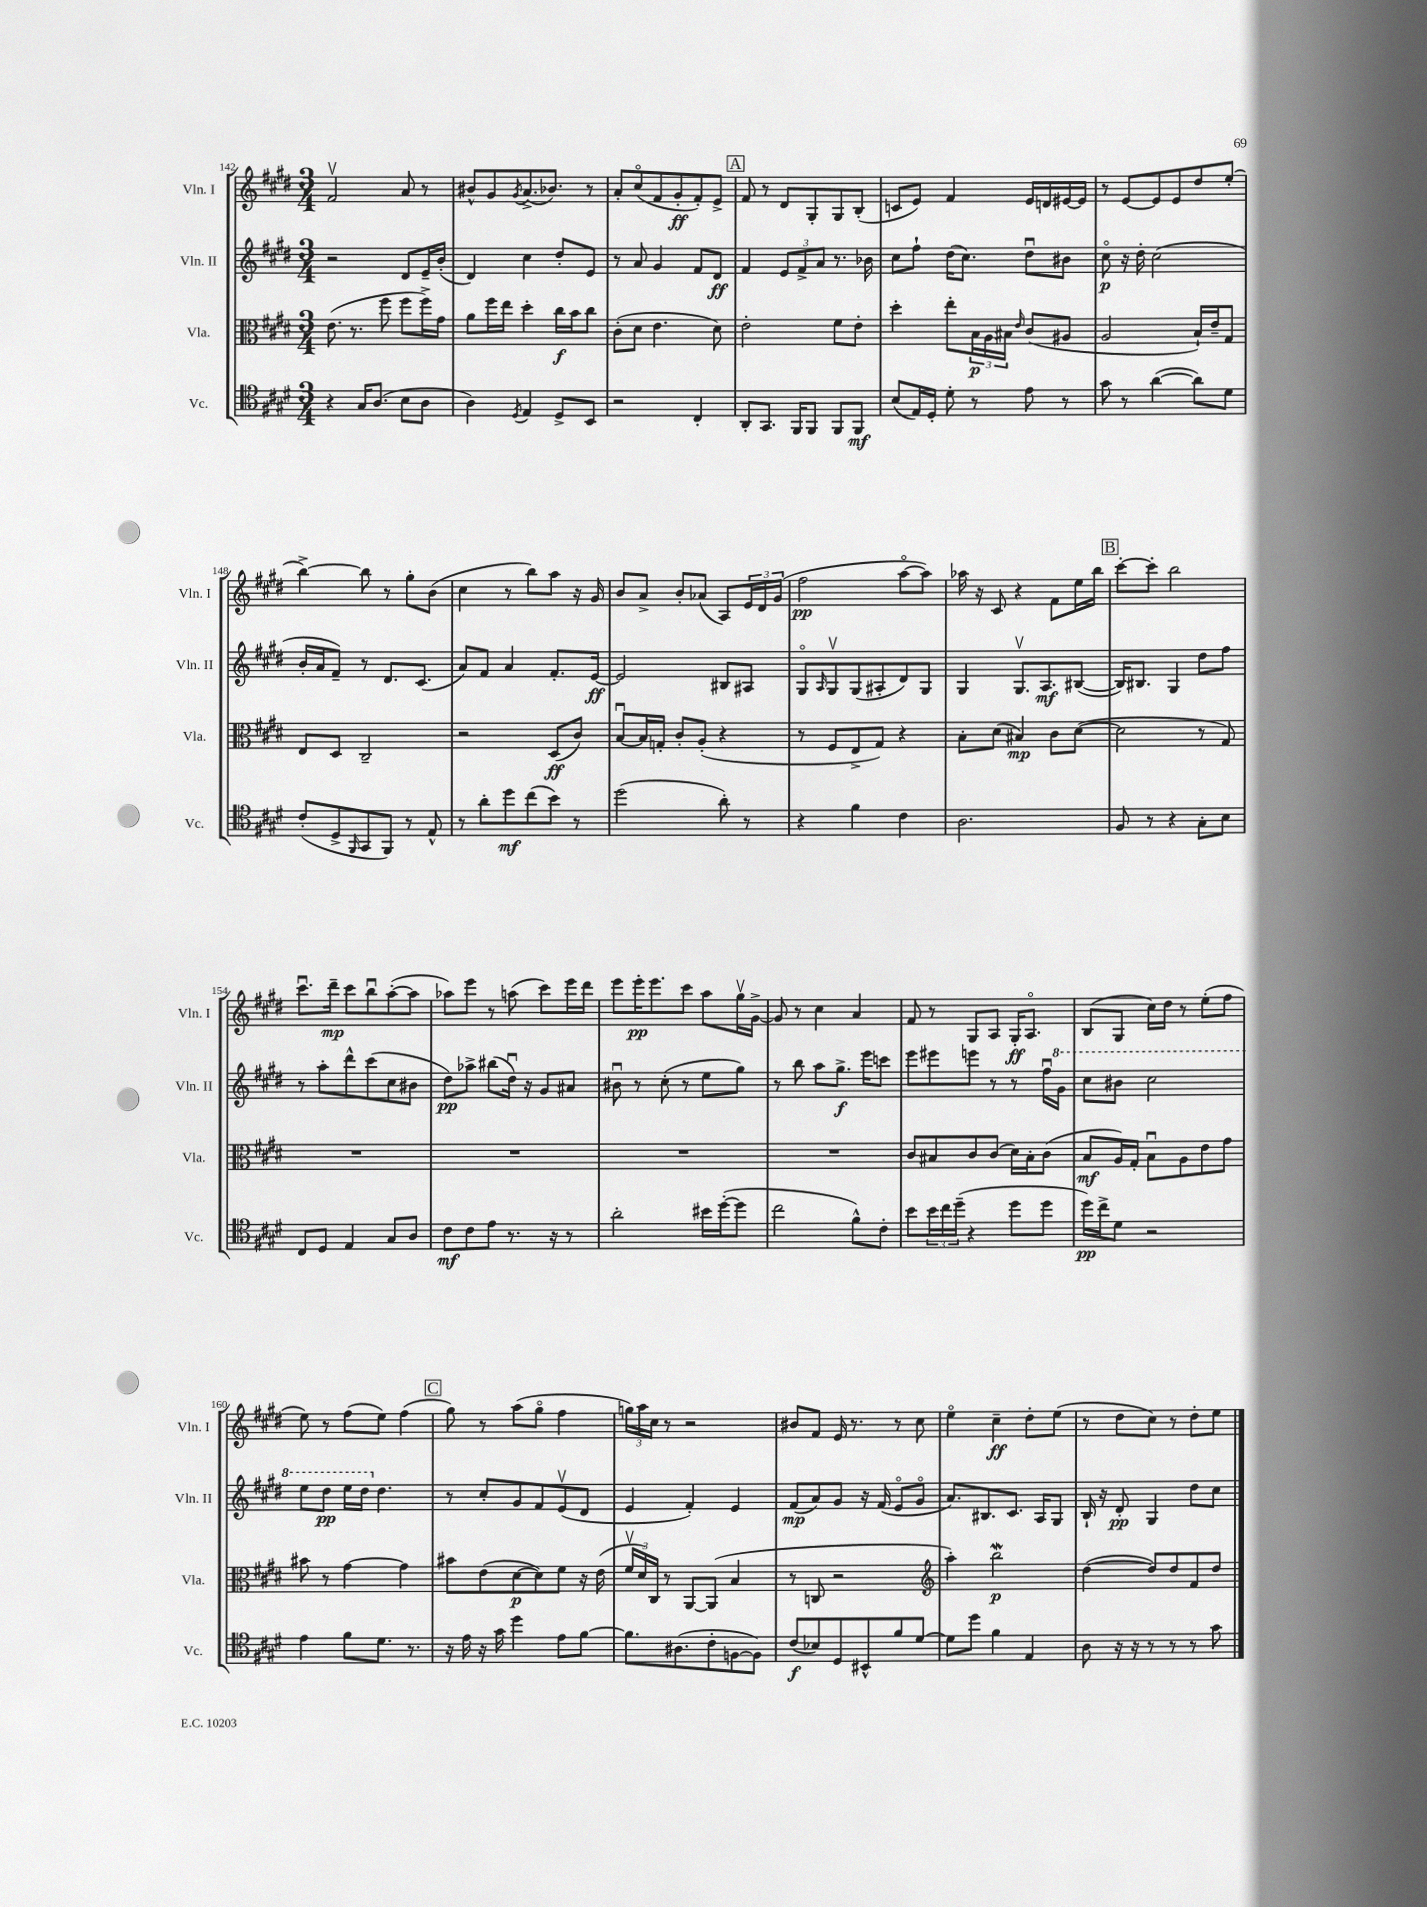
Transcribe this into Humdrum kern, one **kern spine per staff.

**kern	**dynam	**kern	**dynam	**kern	**dynam	**kern	**dynam
*part4	*part4	*part3	*part3	*part2	*part2	*part1	*part1
*staff4	*staff4	*staff3	*staff3	*staff2	*staff2	*staff1	*staff1
*I"Vc.	*	*I"Vla.	*	*I"Vln. II	*	*I"Vln. I	*
*I'Vc.	*	*I'Vla.	*	*I'Vln. II	*	*I'Vln. I	*
*clefC4	*	*clefC3	*	*clefG2	*	*clefG2	*
*k[f#c#g#d#]	*	*k[f#c#g#d#]	*	*k[f#c#g#d#]	*	*k[f#c#g#d#]	*
*M3/4	*	*M3/4	*	*M3/4	*	*M3/4	*
=142	=142	=142	=142	=142	=142	=142	=142
4r	.	(8.e\	.	2r	.	2f#v/	.
.	.	8.r	.	.	.	.	.
16G#/KL	.	.	.	.	.	.	.
(8.A/J	.	.	.	.	.	.	.
.	.	8ff#\	.	.	.	.	.
8B\L	.	8ff#\L	.	8d#/L	.	8a/	.
8A\J	.	16ff#^\L)	.	16e~/L	.	8r	.
.	.	16g#\JJ	.	(16b'/JJ	.	.	.
=143	=143	=143	=143	=143	=143	=143	=143
4A\)	.	8a\L	.	4d#/)	.	8b#X^^/L	.
.	.	16ff#\L	.	.	.	8g#/	.
.	.	16ee\JJ	.	.	.	.	.
8qD#/	.	.	.	.	.	8qg#/	.
4E/	.	4dd#'\	.	4cc#\	.	(8.a^/	.
.	.	.	.	.	.	8.b-X/J)	.
8D#^/L	.	16cc#\LL	f	8dd#'/L	.	.	.
.	.	16b\J	.	.	.	.	.
8BB/J	.	8cc#\J	.	8e/J	.	8r	.
=144	=144	=144	=144	=144	=144	=144	=144
2r	.	(8c#'\L	.	8r	.	8a'/L	.
.	.	8d#\J	.	8a/	.	(8cc#/	.
.	.	4.e\	.	4g#/	.	8f#/	.
.	.	.	.	.	.	8g#'/	ff
4C#'/	.	.	.	8f#/L	.	8f#'/)	.
.	.	8d#\)	.	8d#/J	ff	8e^/J	.
!!LO:REH:place=s1:t=A
=145	=145	=145	=145	=145	=145	=145	=145
8AA'/L	.	2e'\	.	4f#/	.	8f#/	.
8.GG#/J	.	.	.	.	.	8r	.
.	.	.	.	12e/L	.	8d#/L	.
16FF#/KL	.	.	.	.	.	.	.
.	.	.	.	12f#^/	.	.	.
8FF#/J	.	.	.	.	.	8G#'/	.
.	.	.	.	12a/J	.	.	.
8FF#/L	.	8f#\L	.	8.r	.	8G#/	.
8FF#/J	mf	8e'\J	.	.	.	(8B'/J	.
.	.	.	.	16b-X\	.	.	.
=146	=146	=146	=146	=146	=146	=146	=146
(8B/L	.	4dd#'\	.	8cc#\L	.	8cn/L	.
16E/L)	.	.	.	8ff#`\J	.	8e/J)	.
16D#'/JJ	.	.	.	.	.	.	.
8d#'\	.	8ee'\L	.	(16dd#\KL	.	4f#/	.
.	.	.	.	8.cc#\J)	.	.	.
8r	.	24B\L	p	.	.	.	.
.	.	24A\	.	.	.	.	.
.	.	24B#X\JJ	.	.	.	.	.
.	.	16qqe/	.	.	.	.	.
8e\	.	(8c#/L	.	8dd#u\L	.	16e/LL	.
.	.	.	.	.	.	16dn/	.
8r	.	8A#X/J	.	8b#X\J	.	[16e#X/	.
.	.	.	.	.	.	16e#/JJ]	.
=147	=147	=147	=147	=147	=147	=147	=147
8g#\	.	2A/	.	8cc#\	p	8r	.
8r	.	.	.	16r	.	[8e/L	.
.	.	.	.	16dd#'\	.	.	.
([4a\	.	.	.	(2cc#\	.	8e/]	.
.	.	.	.	.	.	8e/	.
8a\L])	.	16B`/LL)	.	.	.	8dd#/	.
.	.	16e~/J	.	.	.	.	.
8d#\J	.	8G#/J	.	.	.	(8ee'/J	.
!!LO:LB:g=z
=148	=148	=148	=148	=148	=148	=148	=148
(8c#'/L	.	8E/L	.	16b'/LL	.	[4bb^\)	.
.	.	.	.	16a/J	.	.	.
8D#^/	.	8D#/J	.	8f#~/J)	.	.	.
16qqFF#/	.	.	.	.	.	.	.
8GG#/	.	2C#~/	.	8r	.	8bb\]	.
8FF#/J)	.	.	.	8.d#/L	.	8r	.
8r	.	.	.	.	.	8gg#'\L	.
.	.	.	.	(8.c#/J	.	.	.
8E^^/	.	.	.	.	.	(8b\J	.
=149	=149	=149	=149	=149	=149	=149	=149
8r	.	2r	.	8a/L)	.	4cc#\	.
8a'\L	.	.	.	8f#/J	.	.	.
8dd#\	mf	.	.	4a/	.	8r	.
(8cc#\	.	.	.	.	.	8bb\L)	.
8b\J)	.	(8D#/L	ff	8.f#'/L	.	8aa\J	.
8r	.	8c#/J)	.	.	.	16r	.
.	.	.	.	[16e/Jk	ff	16g#/	.
=150	=150	=150	=150	=150	=150	=150	=150
(2dd#\	.	[8Bu/L	.	2e/]	.	8b/L	.
.	.	16B/L]	.	.	.	8a^/J	.
.	.	16Gn'/JJ	.	.	.	.	.
.	.	8c#'/L	.	.	.	8b'/L	.
.	.	(8A'/J	.	.	.	(8a-X/J	.
8a'\)	.	4r	.	8B#X/L	.	8A/L)	.
8r	.	.	.	8A#X/J	.	24e/L	.
.	.	.	.	.	.	24d#/	.
.	.	.	.	.	.	(24g#/JJ	.
=151	=151	=151	=151	=151	=151	=151	=151
4r	.	8r	.	8G#/L	.	2ff#\	pp
.	.	.	.	16qqA/	.	.	.
.	.	8F#/L	.	8G#v/	.	.	.
4f#\	.	8E^/	.	(8G#/	.	.	.
.	.	8G#/J)	.	8A#X'/	.	.	.
4c#\	.	4r	.	8d#/)	.	[8aa\L	.
.	.	.	.	8G#/J	.	8aa\J])	.
=152	=152	=152	=152	=152	=152	=152	=152
2.A\	.	8B'\L	.	4G#/	.	16aa-X\	.
.	.	.	.	.	.	16r	.
.	.	(8d#\J	.	.	.	8c#/	.
.	.	4B#X/)	mp	8.G#v/L	.	4r	.
.	.	.	.	8.A/	mf	.	.
.	.	8c#\L	.	.	.	8f#\L	.
.	.	([8d#\J	.	([8B#X/J	.	16ee\L	.
.	.	.	.	.	.	16bb\JJ	.
!!LO:REH:place=s1:t=B
=153	=153	=153	=153	=153	=153	=153	=153
8F#/	.	2d#\]	.	16B#/KL])	.	[8ccc#'\L	.
.	.	.	.	8.B#X/J	.	.	.
8r	.	.	.	.	.	8ccc#'\J]	.
4r	.	.	.	4G#/	.	2bb\	.
8G#'\L	.	8r	.	8dd#\L	.	.	.
8B\J	.	8G#/)	.	8ff#\J	.	.	.
!!LO:LB:g=z
=154	=154	=154	=154	=154	=154	=154	=154
8C#/L	.	2.r	.	8r	.	8.ccc#u\L	.
8D#/J	.	.	.	8aa'\L	.	.	.
.	.	.	.	.	.	16ddd#~\Jk	mp
4E/	.	.	.	8ddd#^^\	.	8ccc#\L	.
.	.	.	.	(8ccc#\	.	8bbu\	.
8G#/L	.	.	.	8cc#\	.	([8aa'\	.
8A/J	.	.	.	8b#X\J	.	8aa\J]	.
=155	=155	=155	=155	=155	=155	=155	=155
8c#\L	mf	2.r	.	8dd#\L)	pp	8aa-X\L)	.
8c#\	.	.	.	8aa-X^\J	.	8eee\J	.
8e\J	.	.	.	(8bb#X\L	.	8r	.
8.r	.	.	.	16dd#u\Jk)	.	(8aan\	.
.	.	.	.	16r	.	.	.
.	.	.	.	8g#/L	.	8ccc#\L)	.
16r	.	.	.	.	.	.	.
8r	.	.	.	8a#X/J	.	16eee\L	.
.	.	.	.	.	.	16ddd#\JJ	.
=156	=156	=156	=156	=156	=156	=156	=156
2a'\	.	2.r	.	8b#Xu\	.	8eee\L	.
.	.	.	.	8r	.	16eee'\K	pp
.	.	.	.	.	.	8.eee\	.
.	.	.	.	(8cc#'\	.	.	.
.	.	.	.	8r	.	8ccc#\J	.
16b#X\LL	.	.	.	8ee\L	.	8aa\L	.
([16dd#'\J	.	.	.	.	.	.	.
8dd#\J]	.	.	.	8gg#\J)	.	16gg#v\L	.
.	.	.	.	.	.	[16g#^\JJ	.
=157	=157	=157	=157	=157	=157	=157	=157
2cc#\	.	2.r	.	8r	.	8g#/]	.
.	.	.	.	8bb\	.	8r	.
.	.	.	.	8aa\L	.	4cc#\	.
.	.	.	.	8.gg#^\J	f	.	.
8f#^^\L)	.	.	.	.	.	4a/	.
.	.	.	.	16eee\KL	.	.	.
8c#'\J	.	.	.	8cccn\J	.	.	.
=158	=158	=158	=158	=158	=158	=158	=158
8b\L	.	8c#/L	.	8eee\L	.	8f#/	.
24b\L	.	8B#X/	.	8eee#X\	.	8r	.
24cc#\	.	.	.	.	.	.	.
(24dd#~\JJ	.	.	.	.	.	.	.
4r	.	8c#/	.	8eeen\J	.	8G#/L	.
.	.	(8c#/J	.	8r	.	8A/J	.
8dd#\L	.	16d#\LL)	.	8r	.	16G#'/KL	ff
.	.	16B#'\J	.	.	.	8.A/J	.
8dd#\J	.	(8c#\J	.	16ff#u\LL	.	.	.
*	*	*	*	*8va	*	*	*
.	.	.	.	16gg#\JJ	.	.	.
=159	=159	=159	=159	=159	=159	=159	=159
16dd#\LL)	pp	8B/L	mf	8ccc#\L	.	(8B/L	.
16cc#^\J	.	.	.	.	.	.	.
8d#\J	.	16A/L)	.	8bb#X\J	.	8G#/J	.
.	.	16G#'/JJ	.	.	.	.	.
2r	.	8Bu\L	.	2ccc#\	.	16cc#\LL)	.
.	.	.	.	.	.	16dd#\JJ	.
.	.	8A\	.	.	.	8r	.
.	.	8e\	.	.	.	(8ee'\L	.
.	.	8g#\J	.	.	.	8ff#\J	.
!!LO:LB:g=z
=160	=160	=160	=160	=160	=160	=160	=160
4e\	.	8b#X\	.	8eee\L	.	8ee\)	.
.	.	8r	.	8ddd#\J	pp	8r	.
8f#\L	.	[4g#\	.	16eee\LL	.	(8ff#\L	.
.	.	.	.	16ddd#\JJ	.	.	.
*	*	*	*	*X8va	*	*	*
8.d#\J	.	.	.	4.dd#\	.	8ee\J)	.
.	.	4g#\]	.	.	.	(4ff#\	.
8.r	.	.	.	.	.	.	.
!!LO:REH:place=s1:t=C
=161	=161	=161	=161	=161	=161	=161	=161
16r	.	8b#X\L	.	8r	.	8gg#\)	.
16e\	.	.	.	.	.	.	.
16r	.	(8e\	.	8cc#'/L	.	8r	.
16g#\	.	.	.	.	.	.	.
4dd#\	.	[8d#\	p	8g#/	.	(8aa\L	.
.	.	8d#\])	.	8f#/	.	8gg#\J	.
8e\L	.	8f#\J	.	(8ev/	.	4ff#\	.
[8f#\J	.	16r	.	8d#/J	.	.	.
.	.	(16e\	.	.	.	.	.
=162	=162	=162	=162	=162	=162	=162	=162
8.f#\L]	.	24f#v/LL	.	4e/	.	24ggn\LL)	.
.	.	24d#/)	.	.	.	24aa\	.
.	.	24C#/JJ	.	.	.	24cc#\JJ	.
.	.	8r	.	.	.	8r	.
(8.A#X\	.	.	.	.	.	.	.
.	.	[8AA/L	.	4f#'/)	.	2r	.
8c#'\	.	(8AA/J]	.	.	.	.	.
[8Fn\	.	4B/	.	4e/	.	.	.
8F\J])	.	.	.	.	.	.	.
=163	=163	=163	=163	=163	=163	=163	=163
(8c#/L	f	8r	.	(8f#/L	mp	8b#X/L	.
8B-X/)	.	8Cn/	.	8a/)	.	8f#/J	.
8D#/	.	2r	.	8g#/J	.	16e/	.
.	.	.	.	.	.	8.r	.
8BB#X^^/	.	.	.	16r	.	.	.
.	.	.	.	(16f#/	.	.	.
8f#/	.	.	.	8e/L	.	8r	.
[8d#/J	.	.	.	8g#/J	.	8cc#\	.
=164	=164	=164	=164	=164	=164	=164	=164
*	*	*clefG2	*	*	*	*	*
8d#\L]	.	4aa'\)	.	8.a/L)	.	4ee\	.
8dd#\J	.	.	.	.	.	.	.
.	.	.	.	8.B#X/	.	.	.
4f#\	.	2bbW\	p	.	.	4cc#~\	ff
.	.	.	.	8.c#/J	.	.	.
4E/	.	.	.	.	.	8dd#'\L	.
.	.	.	.	16A/KL	.	.	.
.	.	.	.	8G#/J	.	(8ee\J	.
=165	=165	=165	=165	=165	=165	=165	=165
8A\	.	([4dd#\	.	16B`/	.	8r	.
.	.	.	.	16r	.	.	.
16r	.	.	.	8d#'/	pp	8dd#\L	.
16r	.	.	.	.	.	.	.
8r	.	8dd#/L])	.	4G#/	.	8cc#\J)	.
8r	.	8dd#/	.	.	.	8r	.
8r	.	8f#/	.	8dd#\L	.	8dd#'\L	.
8g#\	.	8dd#/J	.	8cc#\J	.	8ee\J	.
==	==	==	==	==	==	==	==
*-	*-	*-	*-	*-	*-	*-	*-
